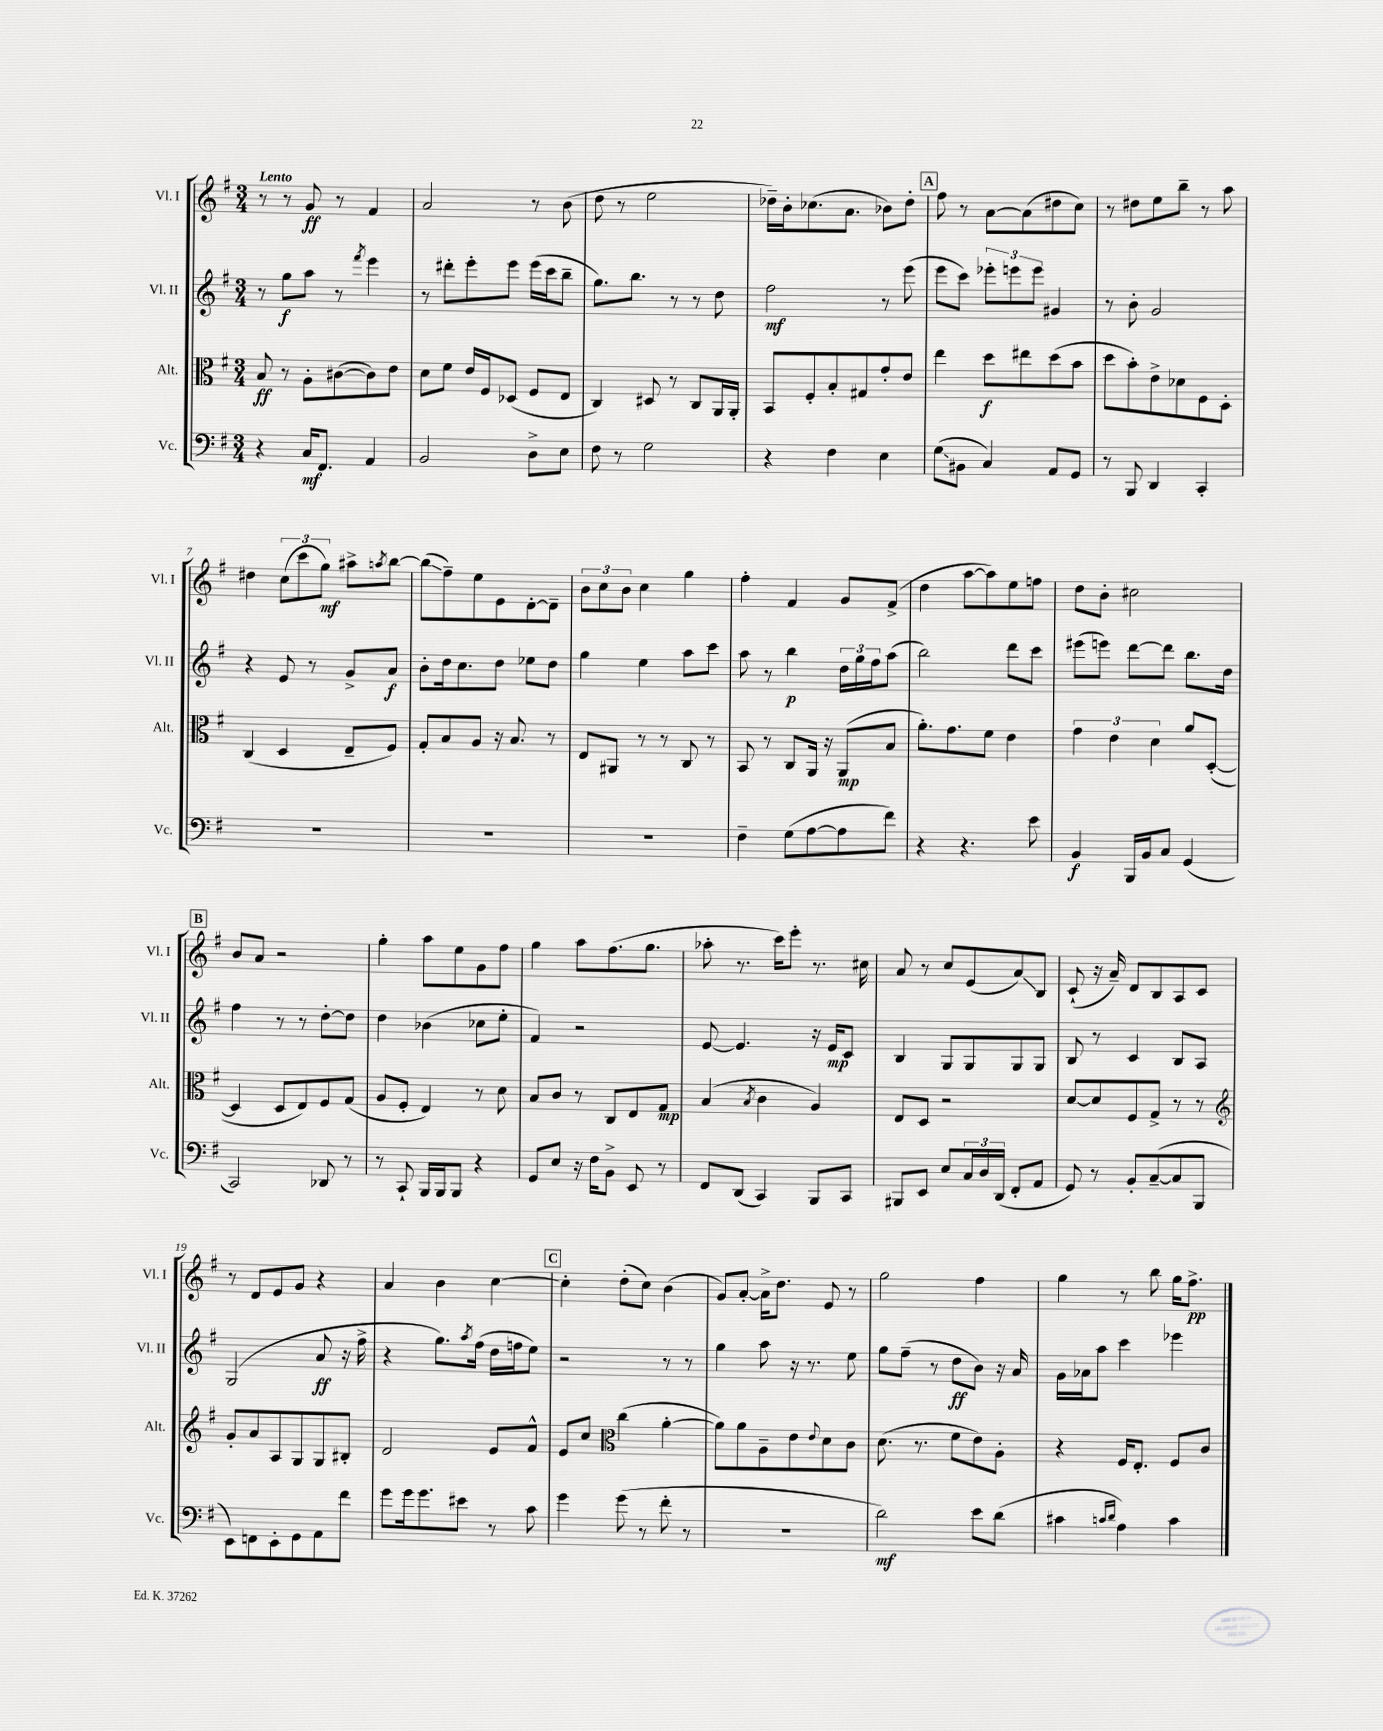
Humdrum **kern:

**kern	**kern	**kern	**kern
*staff4	*staff3	*staff2	*staff1
*clefF4	*clefC3	*clefG2	*clefG2
*k[f#]	*k[f#]	*k[f#]	*k[f#]
*M3/4	*M3/4	*M3/4	*M3/4
4r	8B	8r	8r
.	8r	8gg	8r
16C	8A'	8aa	8g
8.FF#	.	.	.
.	([8c#	8r	8r
.	.	8qfff#	.
4AA	8c#])	4eee	4f#
.	8e	.	.
=	=	=	=
2BB	8d	8r	2a
.	8f#	8ddd#'	.
.	16e	8eee'	.
.	16F#	.	.
.	(8D-	8eee	.
8D^	8F#	(16eee	8r
.	.	16ccc	.
8E	8E	8bb~	(8b
=	=	=	=
8F#	4C)	8.gg)	8dd
8r	.	.	8r
.	.	8.bb	.
2G	8D#	.	2ee
.	8r	8r	.
.	8C	8r	.
.	16AA	8dd	.
.	16AA'	.	.
=	=	=	=
4r	8BB	2ff#	16dd-~)
.	.	.	16b'
.	8F#'	.	(8.cc-
4F#	8B'	.	.
.	.	.	8.a
.	8G#	.	.
4E	8g'	8r	8b-)
.	8e	(8eee	8dd-'
=	=	=	=
(8G	4ee	8eee	8ff#
8BB#	.	8ccc)	8r
4C)	8dd	12eee-'	[8a
.	.	12eee	.
.	8ee#	.	(8a]
.	.	12eee	.
8AA	(8dd	4g#	8dd#
8GG	8b	.	8cc)
=	=	=	=
8r	8dd	8r	8r
8BBB	8b')	8b'	8dd#
4DD	8e^	2g	8ee
.	8d-	.	8bb~
4CC'	8F#	.	8r
.	8D'	.	8aa
=	=	=	=
2.r	(4C	4r	4dd#
.	4D	8e	(12cc
.	.	.	12ccc
.	.	8r	.
.	.	.	12gg)
.	8E~	8g^	8aa#^
.	.	.	8qaa
.	8F#)	8a	[8bb
=	=	=	=
2.r	8G'	8b'	(8bb]
.	8B	16dd	8ff#~)
.	.	8.cc	.
.	8A	.	8ee
.	16r	8dd	8e
.	8.B	.	.
.	.	8ee-	[8d'
.	8r	8dd	8d~]
=	=	=	=
2.r	8E	4gg	12b
.	.	.	12cc
.	8AA#	.	.
.	.	.	12b
.	8r	4ee	4cc
.	8r	.	.
.	8C	8aa	4gg
.	8r	8ccc	.
=	=	=	=
4F#~	8BB	8aa	4ff#'
.	8r	8r	.
(8G	8C	4bb	4f#
[8A	16AA	.	.
.	16r	.	.
8A]	(8AA	24dd	8g
.	.	24gg	.
.	.	24ff#	.
8f#)	8B	(8aa	(8f#^
=	=	=	=
4r	8.a')	2bb)	4dd
.	8.g	.	.
4.r	.	.	[8aa
.	8f#	.	8aa])
.	4e	8ddd	8ee
8e	.	8ccc	8ff
=	=	=	=
4BB	6g	(8eee#	8dd
.	.	8eee)	8b'
.	6e	.	.
16BBB	.	[8ddd	2cc#
16BB	.	.	.
.	6d	.	.
8C	.	8ddd]	.
(4GG	8a	8.bb	.
.	([8D'	.	.
.	.	16dd	.
=	=	=	=
2CC)	4D]	4ff#	8b
.	.	.	8a
.	8D	8r	2r
.	8E)	8r	.
8DD-	8F#	[8dd'	.
8r	(8G	8dd]	.
=	=	=	=
8r	8A	4dd	4gg'
8CC`	8F#'	.	.
16BBB	4E)	(4b-	8aa
16BBB	.	.	.
8BBB	.	.	8ee
4r	8r	8cc-	8g
.	8d	8ee'	8ff#
=	=	=	=
8GG	8B	4f#)	4gg
8E	8c	.	.
16r	8r	2r	8aa
16F#	.	.	.
8BB^	8C	.	(8.ff#
8EE	8E	.	.
.	.	.	8.gg
8r	8G	.	.
=	=	=	=
8FF#	(4B	[8e	8aa-'
(8DD	.	4.e]	8.r
.	8qB	.	.
4CC)	4c	.	.
.	.	.	16ccc)
.	.	.	8eee'
8BBB	4A)	16r	8.r
.	.	16e	.
8CC	.	8c	.
.	.	.	16cc#
=	=	=	=
8BBB#	8E	4B	8a
8EE	8D	.	8r
8E	2r	8G	8cc
24C	.	8G	(8e
24D	.	.	.
(24DD	.	.	.
8FF#'	.	8G	8a)
8AA	.	8G	8B
=	=	=	=
8GG)	[8d	8B	(8c`
8r	8d]	8r	16r
.	.	.	16a~)
8BB'	8F#	4c	8d
([8C~	8G^	.	8B
8C]	8r	8B	8A
8BBB	8r	8A	8c
=	=	=	=
*	*clefG2	*	*
8EE)	8g'	(2G	8r
8FF	8a	.	8d
8EE'	8A	.	8e
8GG	8G	.	8g
8AA	8G	8a	4r
8f#	8B#'	16r	.
.	.	16ff#^	.
=	=	=	=
8g	2d	4r	4a
16g	.	.	.
8.g	.	.	.
.	.	8.gg)	4b
8e#	.	.	.
.	.	8qaa	.
.	.	(16ff#	.
8r	8e	16dd	[4cc
.	.	16ff	.
8c	8f#^^	8ee)	.
=	=	=	=
4g	8e	2r	4cc']
.	8cc	.	.
*	*clefC3	*	*
(8g	(4cc	.	(8dd'
8r	.	.	8cc)
8f#'	[4a'	8r	(4b
8r	.	8r	.
=	=	=	=
2.r	8a])	4gg	8g)
.	8a	.	[8a'
.	8A~	8aa	16a^]
.	.	.	8.dd
.	8e	16r	.
.	.	8.r	.
.	8qqe	.	.
.	8d	.	8e
.	8c	8ee	8r
=	=	=	=
2d)	(8.d	8gg	2gg
.	.	(8ff#~	.
.	8.r	.	.
.	.	8r	.
.	8f#	8dd	.
8e	8e)	8b)	4ff#
(8d	8A'	16r	.
.	.	16a	.
=	=	=	=
4c#	4r	16g	4gg
.	.	16a-	.
.	.	8aa	.
16qqc	.	.	.
16qqd	.	.	.
4A)	16F#	4ccc	8r
.	8.E'	.	.
.	.	.	8bb
4c	8F#	4eee-	16gg
.	.	.	8.ff#^
.	8c	.	.
==	==	==	==
*-	*-	*-	*-
